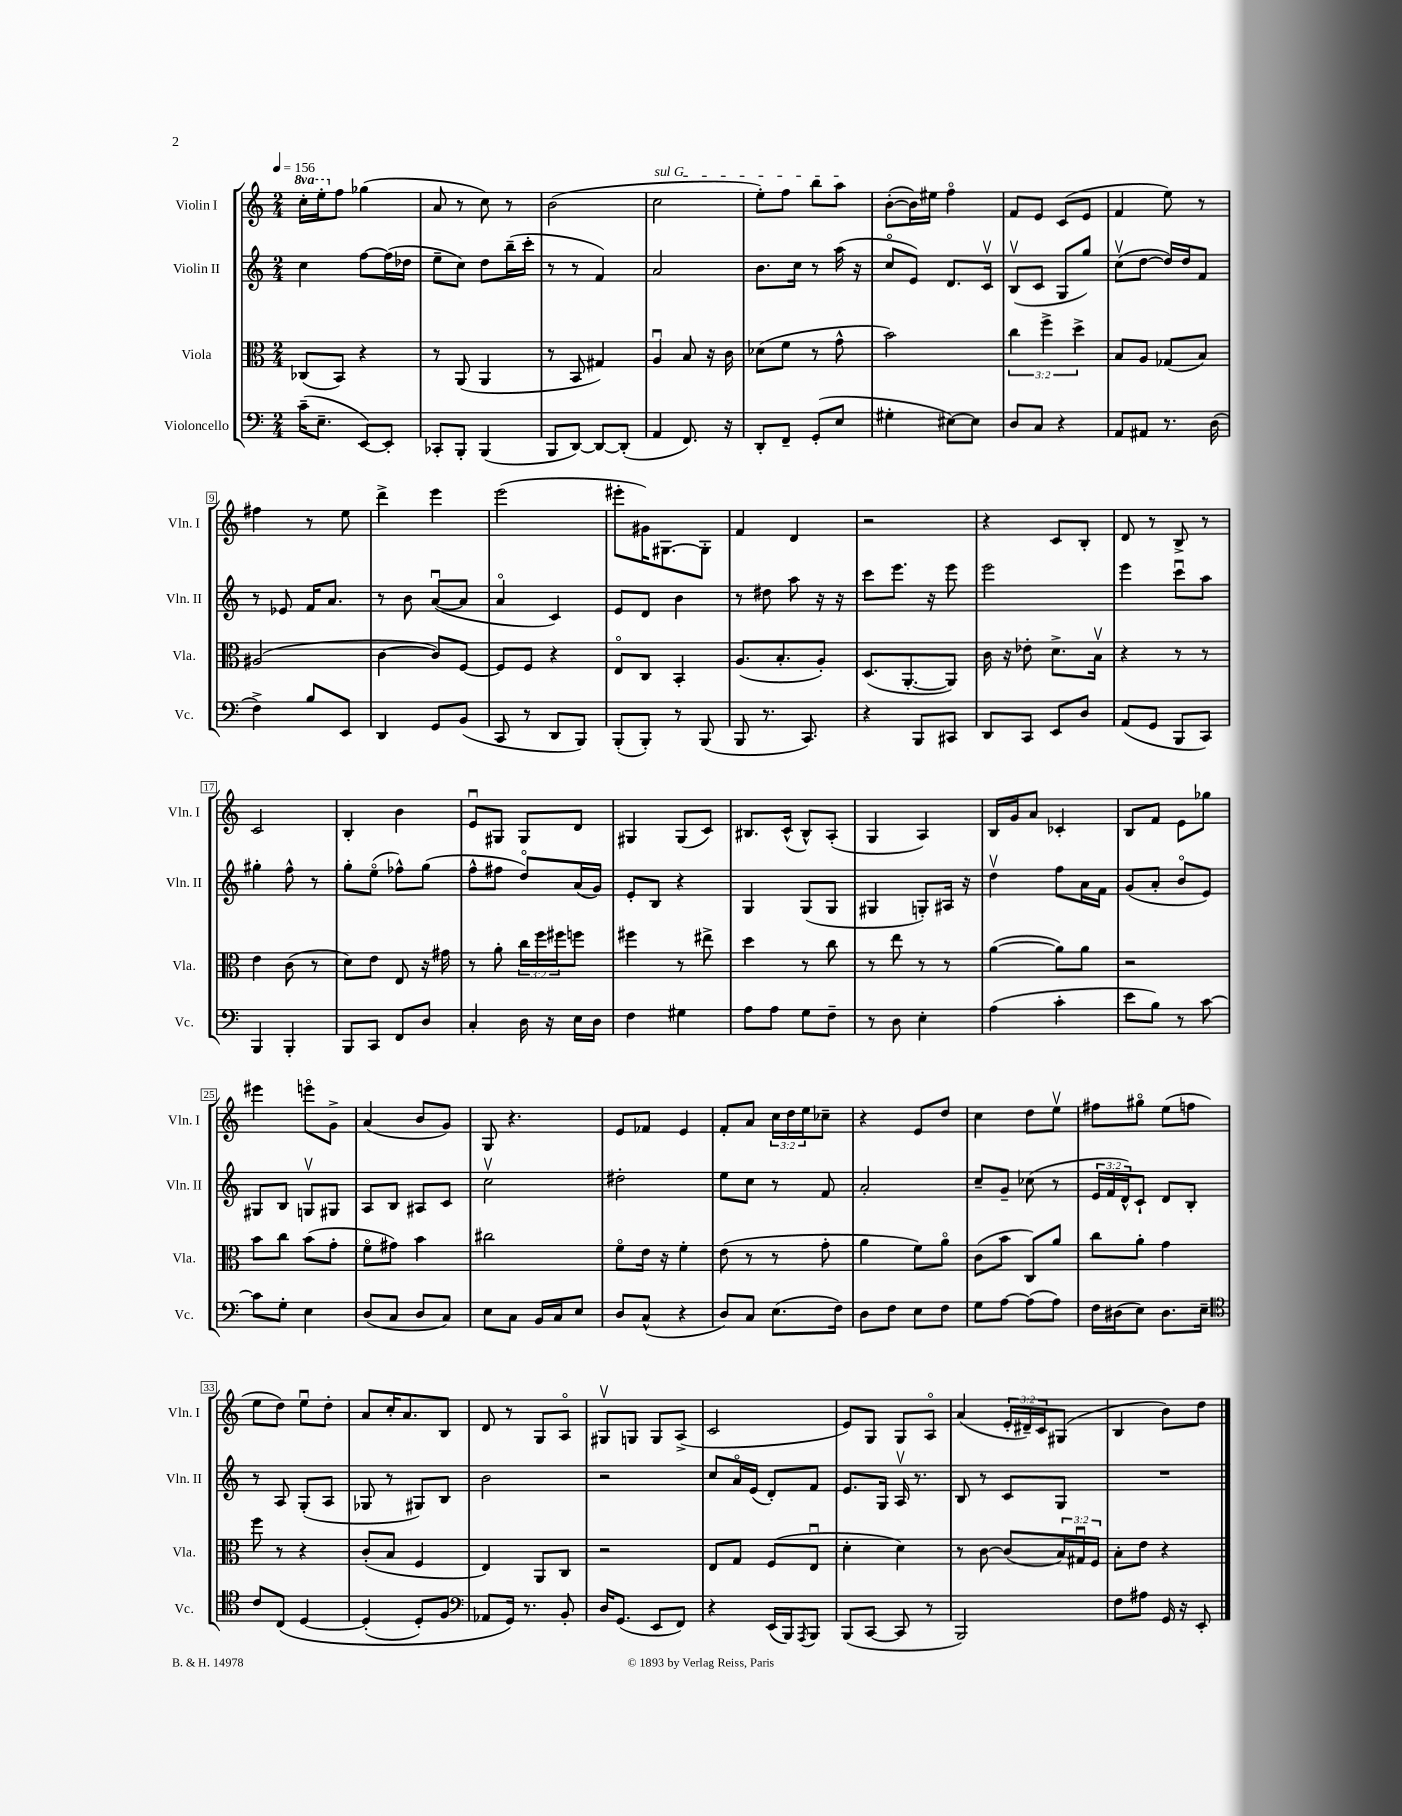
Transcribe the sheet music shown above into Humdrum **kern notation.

**kern	**kern	**kern	**kern
*staff4	*staff3	*staff2	*staff1
*clefF4	*clefC3	*clefG2	*clefG2
*k[]	*k[]	*k[]	*k[]
*M2/4	*M2/4	*M2/4	*M2/4
*MM156	*MM156	*MM156	*MM156
(16c~	(8C-	4cc	16ccc'
8.E~	.	.	16eee'
.	8BB)	.	8ff
[8EE)	4r	[8ff	(4gg-
8EE']	.	(16ff]	.
.	.	16dd-	.
=	=	=	=
8CC-'	8r	8ee~	8a
8BBB'	(8AA	8cc)	8r
(4BBB	4AA	8dd	8cc)
.	.	(16bb~	8r
.	.	16ccc'	.
=	=	=	=
8BBB	8r	8r	(2b
[8DD)	8BB	8r	.
8DD_	4G#)	4f)	.
(8DD']	.	.	.
=	=	=	=
4AA	4Au	2a	2cc
8.FF)	8B	.	.
.	16r	.	.
16r	16c	.	.
=	=	=	=
8DD'	(8d-	8.b	8ee')
8FF~	8f	.	8ff
.	.	16cc	.
(8GG'	8r	8r	8bb
8E	8g^^	(16aa	8aa
.	.	16r	.
=	=	=	=
4G#'	2b)	8cco	([8b'
.	.	8e)	16b])
.	.	.	16ee#
[8E#)	.	8.d	4ffo
8E#]	.	.	.
.	.	16cv	.
=	=	=	=
8D	6cc	(8Bv	8f
8C	.	8c	8e
.	6ff^	.	.
4r	.	8G	(8c
.	6dd^	.	.
.	.	8gg)	8e
=	=	=	=
8AA	8B	(8ccv	4f
8AA#	8A	[8dd	.
8.r	(8G-	16dd])	8ee)
.	.	16dd	.
.	8B)	8f	8r
(16D	.	.	.
=	=	=	=
4F^)	(2A#	8r	4ff#
.	.	8e-	.
8B	.	16f	8r
.	.	8.a	.
8EE	.	.	8ee
=	=	=	=
4DD	[4c	8r	4ddd^
.	.	8b	.
8GG	8c])	([8au	4eee
(8BB	[8F	8a]	.
=	=	=	=
8CC	8F]	4ao	(2eee
8r	8F	.	.
8DD	4r	4c)	.
8BBB)	.	.	.
=	=	=	=
(8BBB'	8Eo	8e	8eee#'
8BBB')	8C	8d	16g#)
.	.	.	[8.G#
8r	4BB'	4b	.
(8BBB	.	.	8G#']
=	=	=	=
8BBB	(8.A	8r	4f
8.r	.	8dd#	.
.	8.B'	.	.
.	.	8aa	4d
8.CC)	.	.	.
.	8A')	16r	.
.	.	16r	.
=	=	=	=
4r	(8.D	8ccc	2r
.	.	8.eee	.
.	[8.AA'	.	.
8BBB	.	.	.
.	.	16r	.
8CC#	8AA])	8eee	.
=	=	=	=
8DD	16c	2eee	4r
.	16r	.	.
8CC	8e-'	.	.
8EE	8.d^	.	8c
8D	.	.	8B'
.	16Bv	.	.
=	=	=	=
(8AA	4r	4eee	8d
8GG	.	.	8r
8BBB	8r	8cccu	8B^
8CC)	8r	8aa	8r
=	=	=	=
4BBB	4e	4gg#'	2c
4BBB'	(8c	8ff^^	.
.	8r	8r	.
=	=	=	=
8BBB	8d)	8gg'	4B'
8CC	8e	(8eeo	.
8FF	8E	8ff-^^)	4b
8D	16r	(8gg	.
.	16g#	.	.
=	=	=	=
4C'	8r	8ff^^	8eu
.	8a'	8ff#	8G#
16D	24cc	8ddo)	8G#
.	24ff	.	.
16r	.	.	.
.	24ff#	.	.
16E	8ff	(16a	8d
16D	.	16g)	.
=	=	=	=
4F	4ff#	8e'	4G#
.	.	8B	.
4G#	8r	4r	(8G#
.	8ee#^	.	8c)
=	=	=	=
8A	4dd	4G	8.B#
8A	.	.	.
.	.	.	(16c^^
8G	8r	(8G	8B#^^)
8F~	8cc	8G	(8A'
=	=	=	=
8r	8r	4G#	4G
8D	8ee	.	.
4E'	8r	8G')	4A)
.	8r	16A#	.
.	.	16r	.
=	=	=	=
(4A	([4a	4ddv	16B
.	.	.	16g
.	.	.	8a
4c'	8a])	8ff	4c-'
.	8a	16a	.
.	.	16f	.
=	=	=	=
8e	2r	(8g	8B
8B)	.	8a'	8f
8r	.	8bo	8e
[8c	.	8e)	8gg-
=	=	=	=
8c]	8b	8G#	4eee#
8G'	8cc	8B	.
4E	(8b	8Gv	8eeeo
.	8g'	8G#	8g^
=	=	=	=
(8D	8fo	8A	(4a
8C	8g#)	8B	.
8D	4b	8A#	8b
8C)	.	8c	8g)
=	=	=	=
8E	2cc#	2ccv	8G
8C	.	.	4.r
16BB	.	.	.
16C	.	.	.
8E	.	.	.
=	=	=	=
8D	8fo	2dd#'	8e
(8C^^	16e	.	8f-
.	16r	.	.
4r	4f'	.	4e
=	=	=	=
8D)	(8e	8ee	8f'
8C	8r	8cc	8a
(8.E	8r	8r	24cc
.	.	.	24dd
.	.	.	24ee
.	8g'	8f	8cc-~
16F)	.	.	.
=	=	=	=
8D	4a	2a'	4r
8F	.	.	.
8E	8f)	.	8e
8F	8ao	.	8dd
=	=	=	=
8G	(8c	8cc~	4cc
[8A	8b	8g~	.
(8A]	8C)	(8cc-	8dd
8A)	8a	8r	8eev
=	=	=	=
16F	8cc	24e	8ff#
.	.	24f	.
(16D#	.	.	.
.	.	24d^^)	.
8E)	8a'	8c`	8gg#o
8.D#	4g	8d	(8ee
.	.	8B'	8ff
16E~	.	.	.
=	=	=	=
*clefC4	*	*	*
8c	8ff	8r	8ee
&(8C	8r	8A	8dd)
[4D	4r	(8G'	8eeu
.	.	8A	8dd'
=	=	=	=
(4D']	(8c'	8G-	8a
.	8B	8r	16cc'
.	.	.	8.a
8D')	4F	8G#)	.
8F	.	8B	8B
=	=	=	=
*clefF4	*	*	*
8AA-	4E)	2b	8d
16GG&)	.	.	8r
8.r	.	.	.
.	8AA	.	8G
8BB'	8C	.	8Ao
=	=	=	=
16D	2r	2r	8G#v
(8.GG	.	.	.
.	.	.	8G
8EE	.	.	8G
8FF)	.	.	(8A^
=	=	=	=
4r	8E	8cc	2c
.	8G	16ao	.
.	.	(16e	.
(16EE	(8F	8d')	.
16BBB)	.	.	.
8qAAA	.	.	.
8BBB	8Eu	8f	.
=	=	=	=
(8BBB	4d'	8.e	8e)
[8CC	.	.	8G
.	.	16G	.
8CC]	4d)	16Av	8G
.	.	8.r	.
8r	.	.	8Ao
=	=	=	=
2BBB)	8r	8B	(4a
.	[8c	8r	.
.	(8c]	8c	24e'
.	.	.	24d#~)
.	.	.	24c
.	24B)	8G	(8G#
.	24G#u	.	.
.	24F	.	.
=	=	=	=
8F	8B'	2r	4B
8A#	8e	.	.
16GG	4r	.	8b)
16r	.	.	.
8EE'	.	.	8dd
==	==	==	==
*-	*-	*-	*-
